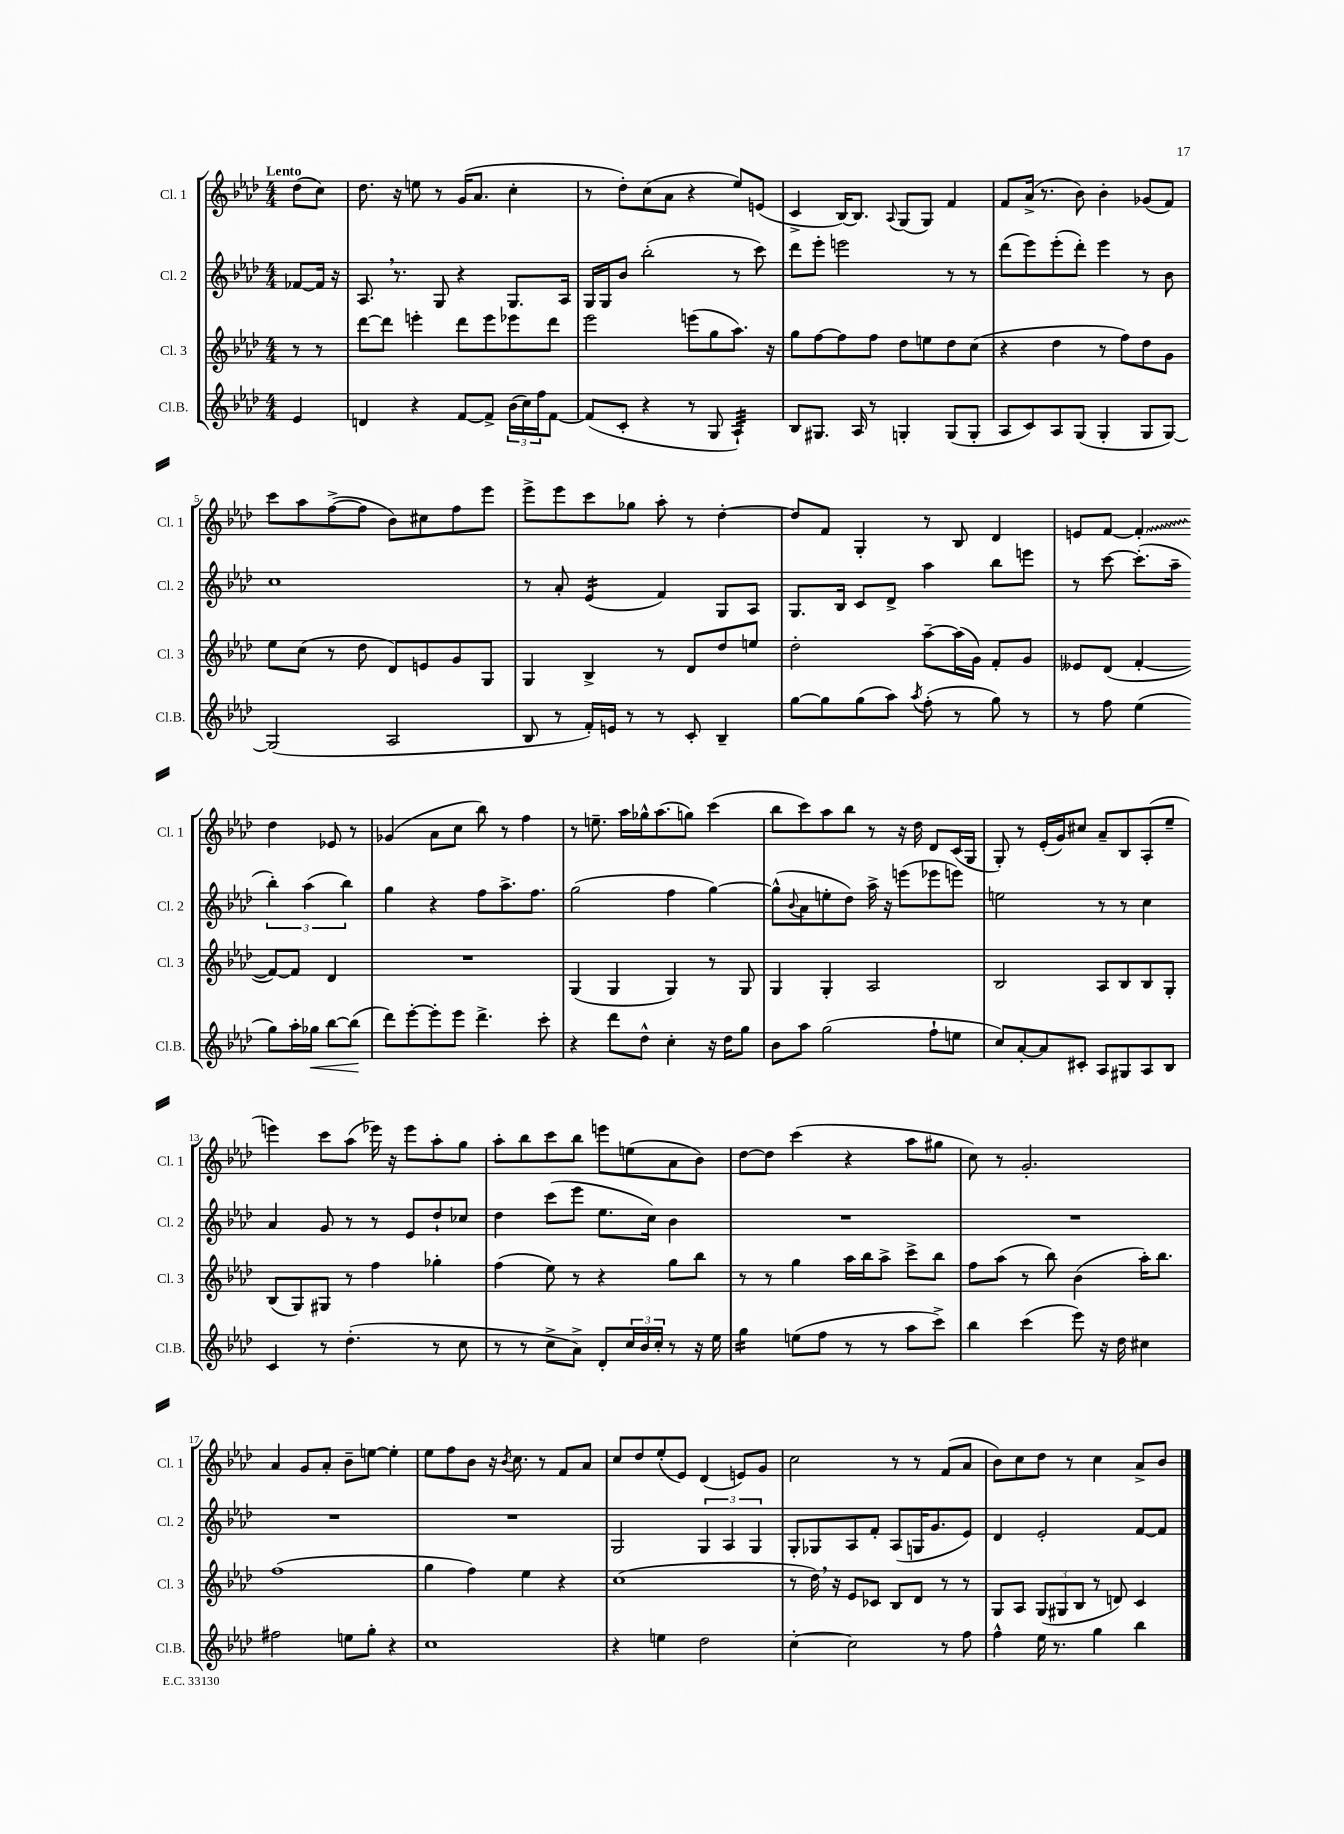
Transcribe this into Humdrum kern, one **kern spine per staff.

**kern	**kern	**kern	**kern
*staff4	*staff3	*staff2	*staff1
*clefG2	*clefG2	*clefG2	*clefG2
*k[b-e-a-d-]	*k[b-e-a-d-]	*k[b-e-a-d-]	*k[b-e-a-d-]
*M4/4	*M4/4	*M4/4	*M4/4
4e-/	8r	[8f-/L	(8dd-\L
.	8r	16f-/]Jk	8cc\J)
.	.	16r	.
=	=	=	=
4d/	[8ddd-\L	8.A-/	8.dd-\
.	8ddd-\]J	.	.
.	.	8.r	16r
4r	4eee'\	.	8ee\
.	.	8G/	8r
[8f/L	8ddd-\L	4r	(16g/LK
.	.	.	8.a-/J
8f^/]J	8eee\	.	.
(24b-\LL	8eee-\	8.G/L	4cc'\
24cc\)	.	.	.
24ff\J	.	.	.
[8f\J	8ddd-\J	.	.
.	.	16A-/Jk	.
=	=	=	=
(8f/]L	2eee-\	16G/LL	8r
.	.	16G/J	.
8c'/J	.	8b-/J	8dd-'\L)
4r	.	(2bb-'\	(8cc\
.	.	.	8a-\J
8r	(8eee\L	.	4r
8G/	8gg\	.	.
4A-`/)	8.aa-\J)	8r	8ee-/L)
.	.	8ccc\)	(8e/J
.	16r	.	.
=	=	=	=
8B-/L	8gg\L	8ddd-\L	4c^/
8.G#/J	[8ff\	8eee-'\J	.
.	8ff\]	2eee\	[16B-/LK)
16A-/	.	.	8.B-/]J
8r	8ff\J	.	.
.	.	.	8qqA-/
4G'/	8dd-\L	.	(8G/L
.	8ee\	.	8G/J)
(8G/L	8dd-\	8r	4f/
8G'/J	(8cc\J	8r	.
=	=	=	=
8A-/L	4r	(8ddd-\L	8f/L
8c/)	.	8eee-\)	(16a-^/Jk
.	.	.	8.r
8A-/	4dd-\	(8eee-'\	.
(8G/J	.	8ddd-'\J)	8b-\)
4G'/	8r	4eee-\	4b-'\
.	8ff\L)	.	.
8G/L	8dd-\	8r	(8g-/L
[8G/J)	8g\J	8b-\	8f/J)
=	=	=	=
(2G/]	8ee-\L	1cc	8ccc\L
.	(8cc\J	.	8aa-\
.	8r	.	([8ff^\
.	8dd-\	.	8ff\]J
2A-/	8d-/L)	.	8b-\L)
.	8e/	.	8cc#\
.	8g/	.	8ff\
.	8G/J	.	8eee-\J
=	=	=	=
8B-/	4G/	8r	8eee-^\L
8r	.	8a-'/	8eee-\
16f'/LL)	4B-^/	(4e-/	8ccc\
16e/JJ	.	.	.
8r	.	.	8gg-\J
8r	8r	4f/)	8aa-'\
8c'/	8d-/L	.	8r
4B-~/	8dd-/	8G/L	[4dd-'\
.	8ee/J	8A-/J	.
=	=	=	=
[8gg\L	2dd-'\	8.G/L	8dd-/]L
8gg\]	.	.	8f/J
.	.	16B-/Jk	.
(8gg\	.	8c/L	4G'/
8aa-\J)	.	8d-^/J	.
8qaa-/	.	.	.
(8ff'\	[8aa-~\L	4aa-\	8r
8r	(16aa-\]L	.	8B-/
.	16g\JJ)	.	.
8gg\)	8f'/L	8bb-\L	4d-/
8r	8g/J	8eee\J	.
=	=	=	=
8r	8e--/L	8r	8e/L
8ff\	(8d-/J	[8ccc\	[8f/J
(4ee-\	[4f'/	(8.ccc'\]L	4f'/]
.	.	16aa-~\Jk	.
8gg\L)	8f/_L)	6bb-'\)	4dd-\
16aa-'\L	8f/]J	.	.
.	.	(6aa-\	.
16gg-\JJ	.	.	.
[8bb-\L	4d-/	.	8e-/
.	.	6bb-\)	.
(8bb-\]J	.	.	8r
=	=	=	=
8ddd-\L)	1r	4gg\	(4g-/
[8eee-'\	.	.	.
8eee-'\]	.	4r	8a-\L
8eee-\J	.	.	8cc\J
4.ddd-^\	.	8ff\L	8bb-\)
.	.	8.aa-^\	8r
.	.	.	4ff\
.	.	8.ff\J	.
8ccc'\	.	.	.
=	=	=	=
4r	(4G/	(2gg\	8r
.	.	.	8.ee~\
8ddd-\L	4G/	.	.
.	.	.	16aa-\LL
8dd-^^\J	.	.	16gg-^^\J
.	.	.	(8.aa-\
4cc'\	4G/)	4ff\	.
.	.	.	8gg\J)
16r	8r	[4gg\)	(4ccc\
16dd-\LK	.	.	.
8gg\J	8G/	.	.
=	=	=	=
8b-\L	4G/	(8gg^^\]L	8bb-\L
.	.	8qqb-/	.
8aa-\J	.	8a-\	8ccc\)
(2gg\	4G'/	8ee'\	8aa-\
.	.	8dd-\J)	8bb-\J
.	2A-/	16aa-^\	8r
.	.	16r	.
.	.	(8eee\L	16r
.	.	.	16dd-\
8ff`\L	.	8eee-\	8d-/L
8ee\J	.	8eee\J)	(16c/L
.	.	.	16G/JJ
=	=	=	=
8cc/L)	2B-/	2ee\	8G'/)
[8a-'/	.	.	8r
8a-/]	.	.	(16e-'/LL
.	.	.	16g/J)
8c#'/J	.	.	8cc#/J
8A-/L	8A-/L	8r	8a-~/L
8G#/	8B-/	8r	8B-/
8A-/	8B-/	4cc\	(8A-'/
8B-/J	8G'/J	.	8ee-~/J
=	=	=	=
4c/	(8B-/L	4a-/	4eee\)
.	8G/)	.	.
8r	8G#/J	8g/	8ccc\L
(4.dd-'\	8r	8r	(8aa-\J
.	4ff\	8r	16eee-\)
.	.	.	16r
.	.	8e-/L	8eee-\L
8r	4gg-'\	8dd-`/	8aa-'\
8cc\	.	8cc-/J	8gg\J
=	=	=	=
8r	(4ff\	4dd-\	8aa-'\L
8r	.	.	8bb-\
8cc^\L	8ee-\)	(8ccc\L	8ccc\
8a-^\J)	8r	8eee-\J	8bb-\J
8d-'/L	4r	8.ee-\L	8eee\L
24cc/L	.	.	(8ee\
24b-/	.	.	.
.	.	16cc\Jk)	.
24cc'/JJ	.	.	.
8r	8gg\L	4b-\	8a-\
16r	8bb-\J	.	8b-\J)
16ee-\	.	.	.
=	=	=	=
4gg\	8r	1r	[8dd-\L
.	8r	.	8dd-\]J
(8ee\L	4gg\	.	(4ccc\
8ff\J	.	.	.
8r	16aa-\LL	.	4r
.	16bb-\J	.	.
8r	8aa-^\J	.	.
8aa-\L	8ccc^\L	.	8aa-\L
8ccc^\J)	8bb-\J	.	8gg#\J
=	=	=	=
4bb-\	8ff\L	1r	8cc\)
.	(8aa-\J	.	8r
(4ccc\	8r	.	2.g'/
.	8bb-\)	.	.
8eee-\)	(4b-\	.	.
16r	.	.	.
16dd-\	.	.	.
4cc#\	16aa-'\LK)	.	.
.	8.bb-\J	.	.
=	=	=	=
2ff#\	(1ff	1r	4a-/
.	.	.	8g/L
.	.	.	8a-'/J
8ee\L	.	.	8b-~\L
8gg'\J	.	.	[8ee\J
4r	.	.	4ee'\]
=	=	=	=
1cc	4gg\	1r	8ee-\L
.	.	.	8ff\
.	4ff\)	.	8b-\J
.	.	.	16r
.	.	.	8qb-/
.	.	.	8.cc\
.	4ee-\	.	.
.	.	.	8r
.	4r	.	8f/L
.	.	.	8a-/J
=	=	=	=
4r	(1cc	2G/	8cc/L
.	.	.	8dd-/
4ee\	.	.	(8ee-'/
.	.	.	8e-/J)
2dd-\	.	6G/	(4d-/
.	.	6A-/	.
.	.	.	8e/L)
.	.	6G/	.
.	.	.	8g/J
=	=	=	=
[4cc'\	8r	8G'/L	2cc\
.	16dd-\)	8G-/	.
.	16r	.	.
2cc\]	8e-/L	8A-/	.
.	8c-/J	8f'/J	.
.	8B-/L	(8A-/L	8r
.	8d-/J	16G/K	8r
.	.	8.g/	.
8r	8r	.	(8f/L
8ff\	8r	8e-/J)	8a-/J
=	=	=	=
4ff^^\	8G/L	4d-/	8b-\L)
.	8A-/J	.	8cc\
16ee-\	(12G/L	2e-'/	8dd-\J
8.r	.	.	.
.	12G#/	.	.
.	.	.	8r
.	12B-/J	.	.
4gg\	8r	.	4cc\
.	8d/)	.	.
4bb-\	4c/	[8f/L	8a-^/L
.	.	8f/]J	8b-/J
==	==	==	==
*-	*-	*-	*-
